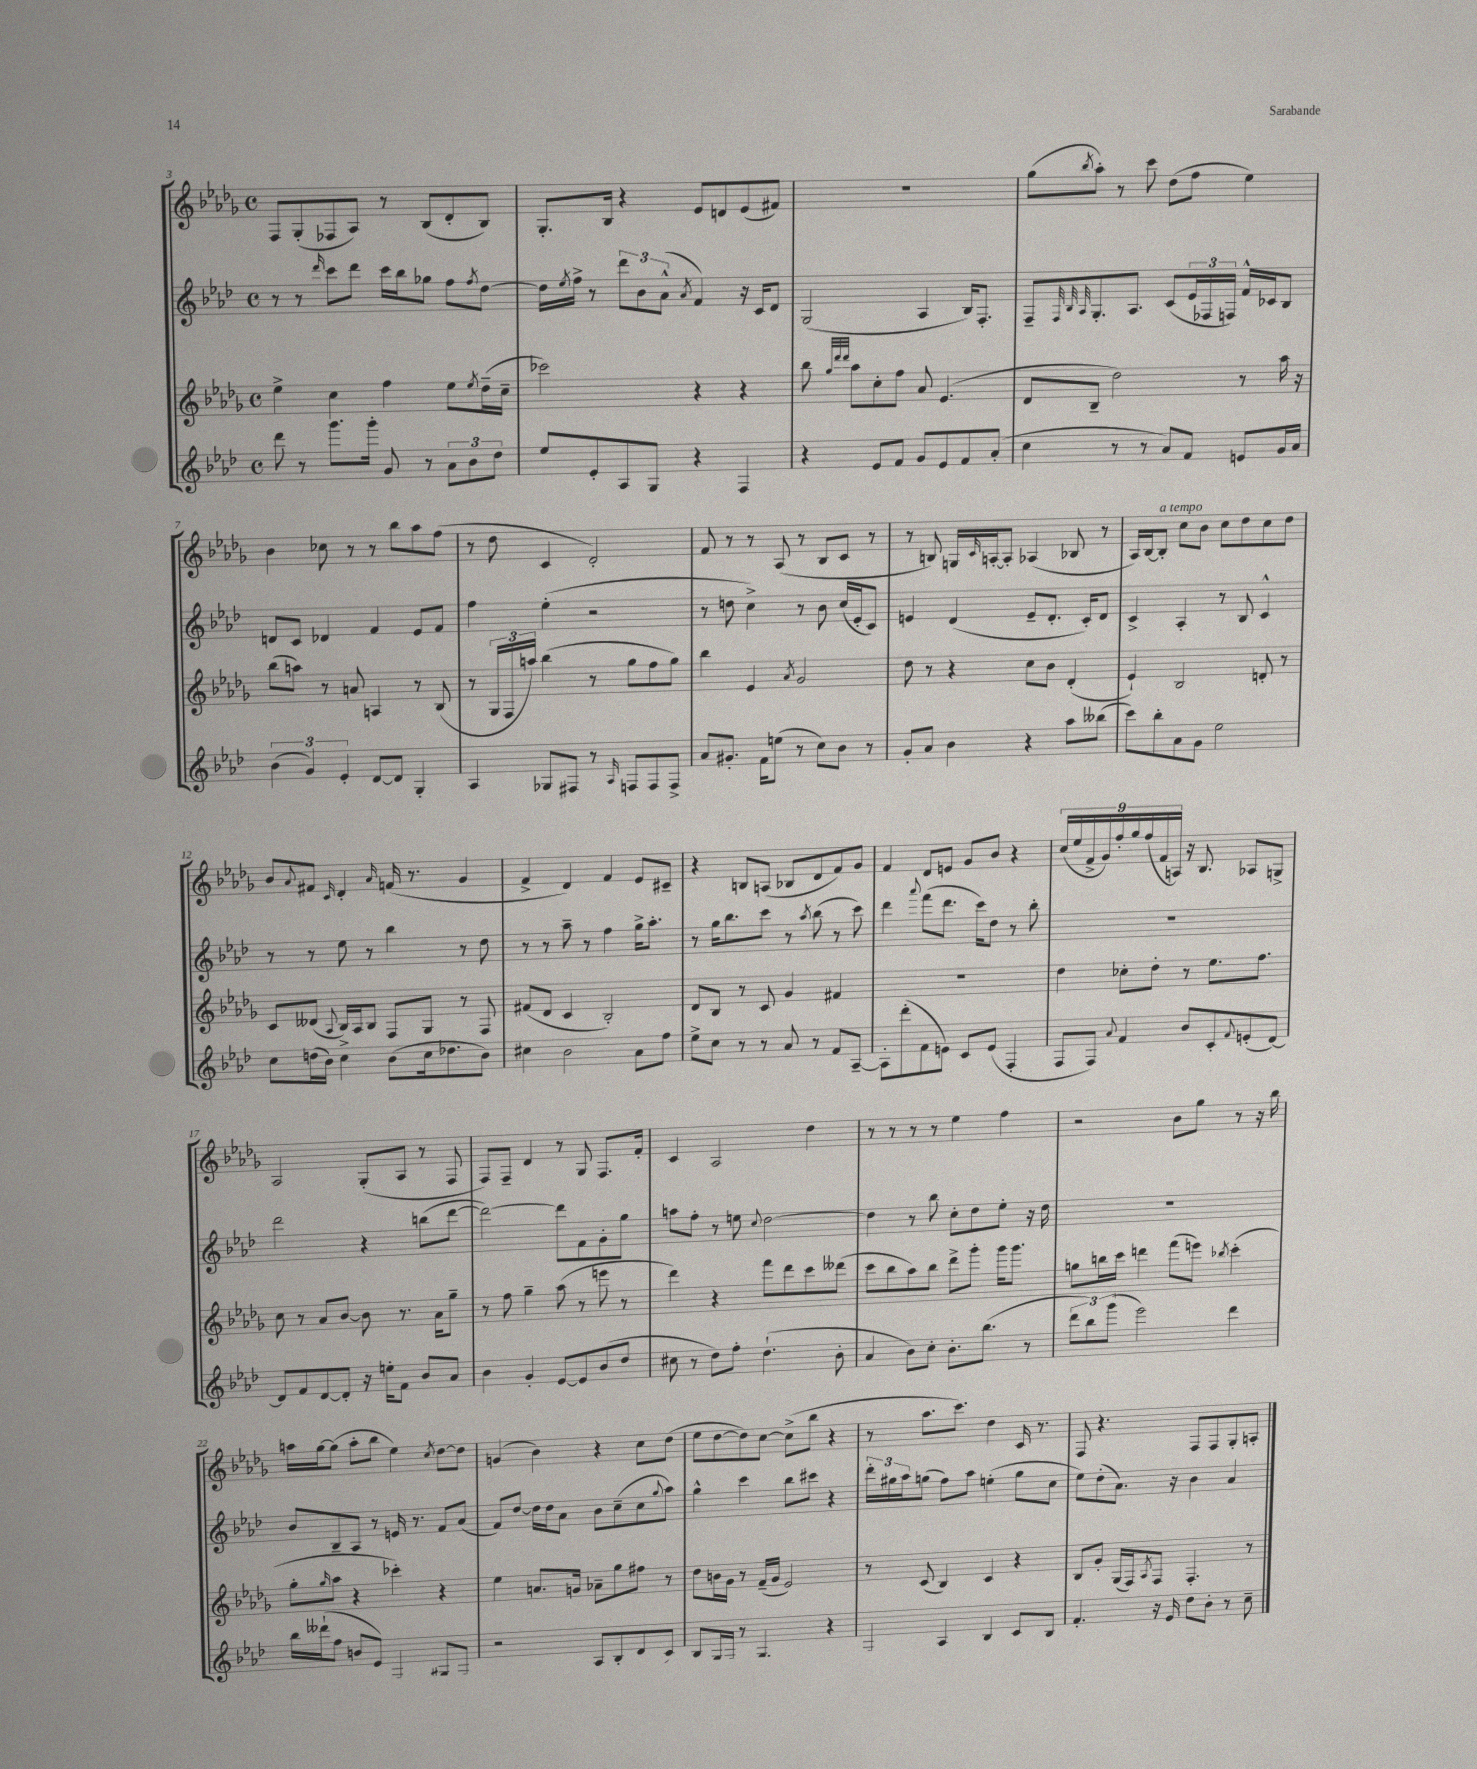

**kern	**kern	**kern	**kern
*staff4	*staff3	*staff2	*staff1
*clefG2	*clefG2	*clefG2	*clefG2
*k[b-e-a-d-]	*k[b-e-a-d-g-]	*k[b-e-a-d-]	*k[b-e-a-d-g-]
*M4/4	*M4/4	*M4/4	*M4/4
*met(c)	*met(c)	*met(c)	*met(c)
8ddd-\	4ee-^\	8r	8F/L
8r	.	8r	(8G-'/
.	.	16qqddd-/	.
8.ggg\L	4cc\	8ccc\L	8F-/
.	.	8ddd-\J	8A-/J)
16ggg'\Jk	.	.	.
8g/	4ff\	16ccc\LL	8r
.	.	16bb-\J	.
8r	.	8gg-\J	(8B-/L
12a-\L	8ee-\L	8ff\L	8d-'/
12b-\	.	.	.
.	8qee-/	8qff/	.
.	(16dd-~\L	[8dd-\J	8B-/J)
12dd-\J	.	.	.
.	16cc~\JJ	.	.
=	=	=	=
8ee-/L	2ccc-\)	16dd-\]LL	8.G-'/L
.	.	8qee-/	.
.	.	16ff^\JJ	.
8e-'/	.	8r	.
.	.	.	16B-/Jk
8A-/	.	12ddd-\L	4r
.	.	12b-\	.
8G/J	.	.	.
.	.	(12a-^^\J	.
.	.	8qa-/	.
4r	4r	4f/)	8e-/L
.	.	.	8d/
4F/	4r	16r	(8e-/
.	.	16c/LK	.
.	.	8d-/J	8f#/J)
=	=	=	=
4r	8bb-\	(2G/	1r
.	32qqgg-/LLL	.	.
.	32qqddd-/	.	.
.	32qqddd-/JJJ	.	.
.	8aa-\L	.	.
8e-/L	8cc'\	.	.
8f/J	8ff\J	.	.
8g/L	8a-/	4A-/	.
8e-/	(4.e-/	.	.
8f/	.	16B-/LK)	.
.	.	8.F'/J	.
(8a-'/J	.	.	.
=	=	=	=
4cc\	8d-/L	8F~/L	(8gg-\L
.	.	32qqF/	.
.	.	32qqB-/	.
.	.	32qqA-/	8qbb-/
.	8B-~/J	8.G'/	8aa-'\J)
8r	2dd-\)	.	8r
.	.	8.A-/J	.
8r	.	.	8ccc\
8a-/L)	.	(8c/L	(8dd-\L
8f/J	.	24e-/L	8ff\J
.	.	24F-/	.
.	.	24F/JJ)	.
8e/L	8r	16f^^/LL	4ee-\)
.	.	16c-/J	.
16g/L	16aa-\	8B-/J	.
16a-/JJ	16r	.	.
=	=	=	=
(6b-\	(8bb-\L	8d/L	4b-\
.	8aa\J)	8c/J	.
6g/)	.	.	.
.	8r	4d-/	8cc-\
6e-'/	.	.	.
.	8a/	.	8r
[8d-/L	4A/	4f/	8r
8d-/]J	.	.	8bb-\L
4G'/	8r	8e-/L	8aa-\
.	(8B-/	8f/J	(8ff\J
=	=	=	=
4A-/	8r	4ff\	8r
.	24G-/LL	.	8dd-\
.	24F/	.	.
.	24aa/JJ)	.	.
8G-/L	(4bb-\	(4ee-'\	4c/
8F#/J	.	.	.
8r	8r	2r	2d-'/)
16qqA-/	.	.	.
8F/L	8gg-\L	.	.
8F/	8ff\	.	.
8F^/J	8gg-\J)	.	.
=	=	=	=
8a-/L	4bb-\	8r	8f/
8.g#'/J	.	8dd\	8r
.	4e-/	4cc^\)	8r
16f\LK	.	.	.
(8ee\J	.	.	(8A-/
.	8qa-/	.	.
8r	2g-/	8r	8r
8cc\L)	.	8b-\	8B-/L
8b-\J	.	(16cc/LL	8c/J
.	.	16e-'/J	.
8r	.	8c/J)	8r
=	=	=	=
8g'/L	8dd-\	4e/	8r
8a-/J	8r	.	8B/)
4b-\	4r	(4d-/	16G/LL
.	.	.	16qqc/
.	.	.	[16A'/J
.	.	.	8A'/]J
4r	8cc\L	8e~/L	(4A-/
.	8b-\J	8.d-'/J	.
8aa-\L	(4d-'/	.	8B-/
.	.	16c'/LK)	.
(8bb--\J	.	8d-/J	8r
=	=	=	=
8ccc\L)	4e-`/)	4c^/	16A-/LL)
.	.	.	[16B-/J
8bb-'\	.	.	8B-'/]J
8a-\	2B-/	4A-'/	8cc\L
8g\J	.	.	8b-\J
2ee-\	.	8r	8cc\L
.	.	8B-/	8dd-\
.	8d'/	4c^^/	8cc\
.	8r	.	8dd-\J
=	=	=	=
8cc\L	8c/L	8r	8b-/L
.	.	.	8qqa-/
(16dd\L	(8d--/J	8r	8f#/J
16b-\JJ)	.	.	.
.	8qqA-/	.	16qqc/
4cc^\	16B-/LL)	8ee-\	4d-'/
.	16A-/J	.	.
.	8B-/J	8r	.
.	.	.	16qqa-/
(8b-\L	8F/L	4bb-\	(16f/
.	.	.	8.r
16cc\k	8G-/J	.	.
8.dd-\	.	.	.
.	8r	8r	4g-/
8b-\J)	8F/	8dd-\	.
=	=	=	=
4cc#\	(8f#/L	8r	4f^/
.	8d-/J	8r	.
2b-\	4c/	8aa-~\	4d-/)
.	.	8r	.
.	2B-'/)	4ff\	4f/
8a-\L	.	16gg^\LK	8e-/L
.	.	8.aa-'\J	.
8ff\J	.	.	8c#~/J
=	=	=	=
8ee-^\L	8d-/L	8r	4r
8cc\J	8B-/J	16gg\LK	.
.	.	8.bb-\	.
8r	8r	.	8B/L
8r	8c/	8ccc\J	(8A/J
8a-/	4g-/	8r	8B-/L
.	.	8qaa-/	.
8r	.	(8bb-\	8d-/
8f/L	4f#/	8r	8f/)
[8A-~/J	.	8ccc\)	8g-/J
=	=	=	=
8A-'\]L	1r	4ddd-\	4f/
(8ddd-'\	.	.	.
.	.	8qqaaa-/	.
8f\	.	(8fff\L	8d-/L
8e\J)	.	8.ddd-\J	8e/J
8c/L	.	.	8g-/L
.	.	16ccc\LK)	.
(8e/J	.	8dd-\J	8b-/J
4F'/	.	8r	4r
.	.	8bb-'\	.
=	=	=	=
8F/L	4dd-\	1r	(18cc/LL
.	.	.	18ee-/
.	.	.	18f^/
8F/J)	.	.	.
.	.	.	18g-/)
.	.	.	18ff'/
8qqa-/	.	.	.
4f/	8cc-'\L	.	.
.	.	.	18gg-/
.	.	.	(18ff/
.	8dd-'\J	.	.
.	.	.	18f/
.	.	.	18A/JJ)
8b-/L	8r	.	16r
.	.	.	8.B-/
8c'/	8.ee-\L	.	.
8qqf/	.	.	.
(8e'/	.	.	8A-/L
.	8.ff\J	.	.
[8d-/J)	.	.	8G^/J
=	=	=	=
8d-/]L	8cc\	2ddd-\	2A-/
8f/	8r	.	.
[8d-/	8a-/L	.	.
8d-'/]J	[8b-/J	.	.
16r	8b-\]	4r	(8G-'/L
16ee'\LK	.	.	.
8f\J	8.r	.	8A-/J
8b-/L	.	(8bb\L	8r
.	16a-\LK	.	.
8a-/J	8gg-~\J	[8ddd-\J	8F/
=	=	=	=
4b-\	8r	2ddd-\_)	8F/L)
.	8ff\	.	8F~/J
4g'/	4gg-~\	.	4d-/
[8e-/L	(8aa-\	8ddd-\]L	8r
8e-/]	8r	8f\	8G-/
(8b-/	8eee\	8g'\	8.F/L
8dd-/J	8r	8gg\J	.
.	.	.	16f'/Jk
=	=	=	=
8cc#\	4ddd-\)	8aa\L	4c/
8r	.	8ff'\J	.
8dd-\L)	4r	8r	2A-/
8ff'\J	.	8ee\	.
.	.	8qqcc/	.
(4.dd-`\	8fff\L	[2dd-\	.
.	8ddd-\	.	.
.	8ccc\	.	4dd-\
8b-'\	(8ddd--\J	.	.
=	=	=	=
4a-/	8ccc\L	4dd-\]	8r
.	8bb-\	.	8r
8b-\L)	8aa-\)	8r	8r
8cc'\J	8bb-\J	8bb-\	8r
8.b-'\L	8ddd-^\L	8cc'\L	4ee-\
.	8ggg-'\J	8dd-\	.
(8.bb-\J	.	.	.
.	16ggg-\LK	8ee-'\J	4ff\
.	8.ggg-\J	.	.
8r	.	16r	.
.	.	16dd-\	.
=	=	=	=
12ddd-\L	8gg\L	1r	2r
12bb-\)	.	.	.
.	16bb\L	.	.
(12ggg\J	.	.	.
.	16ccc\JJ	.	.
2eee-\)	4ddd\	.	.
.	(8fff\L	.	8b-\L
.	8eee\J)	.	8gg-\J
.	8qbb-/	.	.
4ddd-\	(4ccc'\	.	8r
.	.	.	16r
.	.	.	16bb-\
=	=	=	=
16bb-\LL	8gg-'\L	8b-/L	16aa\LL
(16ddd--`\J	.	.	[16gg-\J
.	16qqgg-/	.	.
8ff\J	8aa-\J	8B-~/	(8gg-\]J
8b/L	4r	8A-/J	8aa'\L
8e-/J)	.	8r	8bb-\J
4F/	4ccc-'\)	16e/	4ee-\)
.	.	8.r	.
.	.	.	8qcc/
8G#/L	4r	8f/L	[8dd-\L
(8F/J	.	(8a-/J	8dd-\]J
=	=	=	=
2r	4ee-\	8f/L)	(4g/
.	.	[8dd-/J	.
.	8.a/L	16dd-\]LL	4b-\)
.	.	16dd-\J	.
.	.	8a-\J	.
.	16g/Jk	.	.
8A-/L)	8a-~\L	8b-\L	4r
(8B-'/	8gg-\	(8cc~\	.
8d-/	8ff#\J	8cc\	8cc\L
.	.	8qqgg/	.
8c/J)	8r	8aa-\J)	(8dd-\J
=	=	=	=
(8B-/L	8dd-\L	4gg^^\	8ee-\L
16G'/L	16b\L	.	[8dd-\
16F/JJ)	16g-\JJ	.	.
8r	8r	4ccc\	8dd-\])
4.G/	(16f~/LL	.	[8cc\J
.	16g-/JJ	.	.
.	2e-/)	8bb-\L	(8cc^\]L
.	.	8ccc#\J	8bb-\J
4r	.	4r	4r
=	=	=	=
4F/	8r	24ddd-'\LL	8r
.	.	24gg#\	.
.	.	24aa-\J	.
.	(8c/	(8gg\J	8.aa-\L
4A-/	4B-/)	8ff\L)	.
.	.	.	8.ccc\J)
.	.	8aa-\J	.
4B-/	4c/	(4ee'\	4dd-\
8c/L	4r	8gg\L	16c/
.	.	.	8.r
8B-/J	.	8cc\J	.
=	=	=	=
4.f'/	8B-/L	8ee-\L)	8F/
.	8g-'/J	(8dd-'\	4.r
.	(16G-/LL	8.a-\J)	.
.	16F/J)	.	.
.	8qA-/	.	.
16r	8F/J	.	.
16e-/	.	16r	.
8dd-\L	4.F'/	4b-\	8F/L
8b-'\J	.	.	8F/
8r	.	4a-/	8G-'/
8cc~\	8r	.	8A'/J
==	==	==	==
*-	*-	*-	*-
